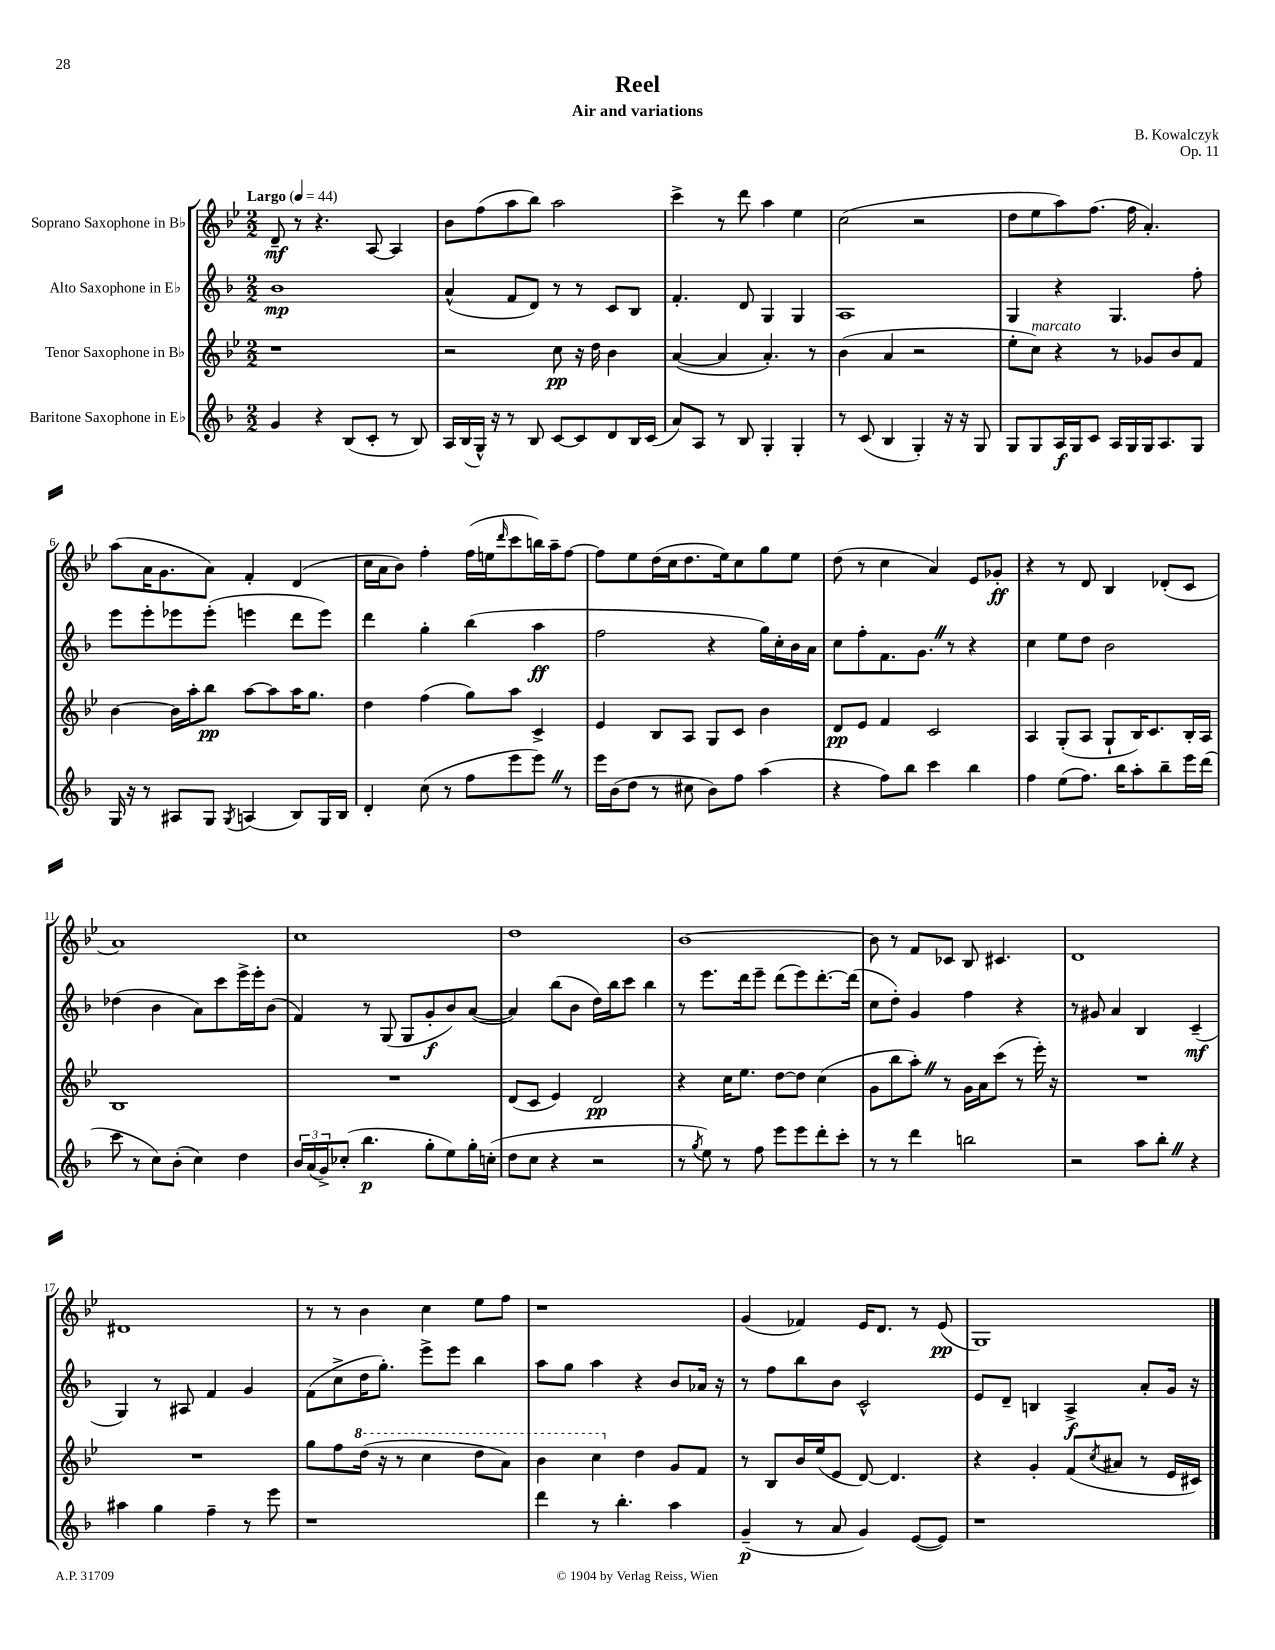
\header { title = "Reel" composer = "B. Kowalczyk" subtitle = "Air and variations" opus = "Op. 11" }
<<
\new StaffGroup <<
\new Staff = "s0" \with { instrumentName = "Soprano Saxophone in Bb" } {
    \clef treble \key bes \major \numericTimeSignature \time 2/2 \tempo "Largo" 4 = 44
    d'8--\mf r8 r4. a8~ a4 |
    bes'8 f''8( a''8 bes''8) a''2 |
    c'''4-> r8 d'''8 a''4 ees''4 |
    c''2( r2 |
    d''8 ees''8 a''8) f''8.( f''16 a'4.-.) |
    a''8( a'16 g'8. a'8) f'4-. d'4( |
    c''16 a'16 bes'8) f''4-. f''16( e''16 \grace { d'''16 } c'''8 b''16) a''16-- f''8~ |
    f''8 ees''8 d''16( c''16 d''8. ees''16) c''8 g''8 ees''8 |
    d''8( r8 c''4 a'4) ees'8 ges'8-.\ff |
    r4 r8 d'8 bes4 des'8-.( c'8 |
    a'1) |
    c''1 |
    d''1 |
    bes'1~ |
    bes'8 r8 f'8 ces'8 bes8 cis'4. |
    d'1 |
    dis'1 |
    r8 r8 bes'4 c''4 ees''8 f''8 |
    r1 |
    g'4( fes'4) ees'16 d'8. r8 ees'8\pp( |
    g1) \bar "|." |
}
\new Staff = "s1" \with { instrumentName = "Alto Saxophone in Eb" } {
    \clef treble \key f \major \numericTimeSignature \time 2/2
    bes'1\mp |
    a'4-^( f'8 d'8) r8 r8 c'8 bes8 |
    f'4.-. d'8 g4 g4 |
    a1 |
    g4 r4 g4. f''8-. |
    e'''8 e'''8-. ees'''8 ees'''8-.( e'''4 d'''8 e'''8) |
    d'''4 g''4-. bes''4( a''4\ff |
    f''2 r4 g''16) c''16-. bes'16 a'16 |
    c''8 f''8-. f'8. g'8. \once \override BreathingSign.text = \markup { \musicglyph "scripts.caesura.straight" } \breathe r8 r4 |
    c''4 e''8 d''8 bes'2 |
    des''4( bes'4 a'8) c'''8 e'''16-> e'''16-. bes'8( |
    f'4) r8 g8( g8 g'8-.\f bes'8) a'8~( |
    a'4) bes''8( bes'8 d''16) bes''16 c'''8 bes''4 |
    r8 e'''8. d'''16 e'''8-- d'''8( e'''8) d'''8.~-. d'''16( |
    c''8 d''8-.) g'4 f''4 r4 |
    r8 gis'8 a'4 bes4 c'4--\mf( |
    g4) r8 ais8 f'4 g'4 |
    f'8( c''8-> d''16 g''8.-.) e'''8-> e'''8 bes''4 |
    a''8 g''8 a''4 r4 bes'8 aes'16 r16 |
    r8 f''8 bes''8 bes'8 c'2-^ |
    e'8 d'8-- b4 a4->\f a'8-. g'16 r16 \bar "|." |
}
\new Staff = "s2" \with { instrumentName = "Tenor Saxophone in Bb" } {
    \clef treble \key bes \major \numericTimeSignature \time 2/2
    r1 |
    r2 c''8\pp r16 d''16 bes'4 |
    a'4~( a'4 a'4.-.) r8 |
    bes'4( a'4 r2 |
    ees''8-. c''8^\markup { \italic "marcato" }) r4 r8 ges'8 bes'8 f'8 |
    bes'4~ bes'16 a''16-. bes''8\pp a''8~ a''8 a''16 g''8. |
    d''4 f''4( g''8) a''8 c'4-> |
    ees'4 bes8 a8 g8 c'8 bes'4 |
    d'8\pp ees'8 f'4 c'2 |
    a4 g8-.( a8 g8-! bes16) c'8. bes16-. a16 |
    bes1 |
    R1 |
    d'8( c'8 ees'4) d'2\pp |
    r4 c''16 ees''8. d''8~ d''8 c''4( |
    g'8 bes''8 a''8-.) \once \override BreathingSign.text = \markup { \musicglyph "scripts.caesura.straight" } \breathe r8 g'16 a'16 c'''8( r8 ees'''16-.) r16 |
    R1 |
    R1 |
    g''8 f''8 \ottava #1 d'''16( r16 r8 c'''4 d'''8 a''8) |
    bes''4 c'''4 \ottava #0 d''4 g'8 f'8 |
    r8 bes8 bes'16 ees''16( ees'8 d'8~) d'4. |
    r4 g'4-. f'8( \acciaccatura { c''8 } ais'8 r8 ees'16 cis'16) \bar "|." |
}
\new Staff = "s3" \with { instrumentName = "Baritone Saxophone in Eb" } {
    \clef treble \key f \major \numericTimeSignature \time 2/2
    g'4 r4 bes8( c'8-. r8 bes8) |
    a16 bes16( g16-^) r16 r8 bes8 c'8~ c'8 d'8 bes16 c'16( |
    a'8) a8 r8 bes8 g4-. g4-. |
    r8 c'8( bes4 g4-.) r16 r16 g8 |
    g8 g8 a16\f g16 c'8 a16 g16 g16 a8. g8 |
    g16 r16 r8 ais8 g8 \acciaccatura { g8 } a4( bes8) g16 bes16 |
    d'4-. c''8( r8 f''8 e'''8 e'''8) \once \override BreathingSign.text = \markup { \musicglyph "scripts.caesura.straight" } \breathe r8 |
    e'''16 bes'16( d''8 r8 cis''8 bes'8) f''8 a''4( |
    r4 f''8) bes''8 c'''4 bes''4 |
    f''4 e''8( f''8.) bes''16 a''8-. bes''8-- e'''16 d'''16( |
    c'''8 r8 c''8) bes'8-.( c''4) d''4 |
    \tuplet 3/2 { bes'16 a'16( g'16->) } ces''8-.( bes''4.\p g''8-. e''8) g''16-. c''16-.( |
    d''8 c''8 r4 r2 |
    r8 \acciaccatura { g''8 } e''8) r8 f''8 e'''8 e'''8 d'''8-. c'''8-. |
    r8 r8 d'''4 b''2 |
    r2 a''8 bes''8-. \once \override BreathingSign.text = \markup { \musicglyph "scripts.caesura.straight" } \breathe r4 |
    ais''4 g''4 f''4-- r8 e'''8 |
    r1 |
    d'''4 r8 bes''4.-. a''4 |
    g'4--\p( r8 a'8 g'4) e'8~( e'8) |
    r1 \bar "|." |
}
>>
>>
